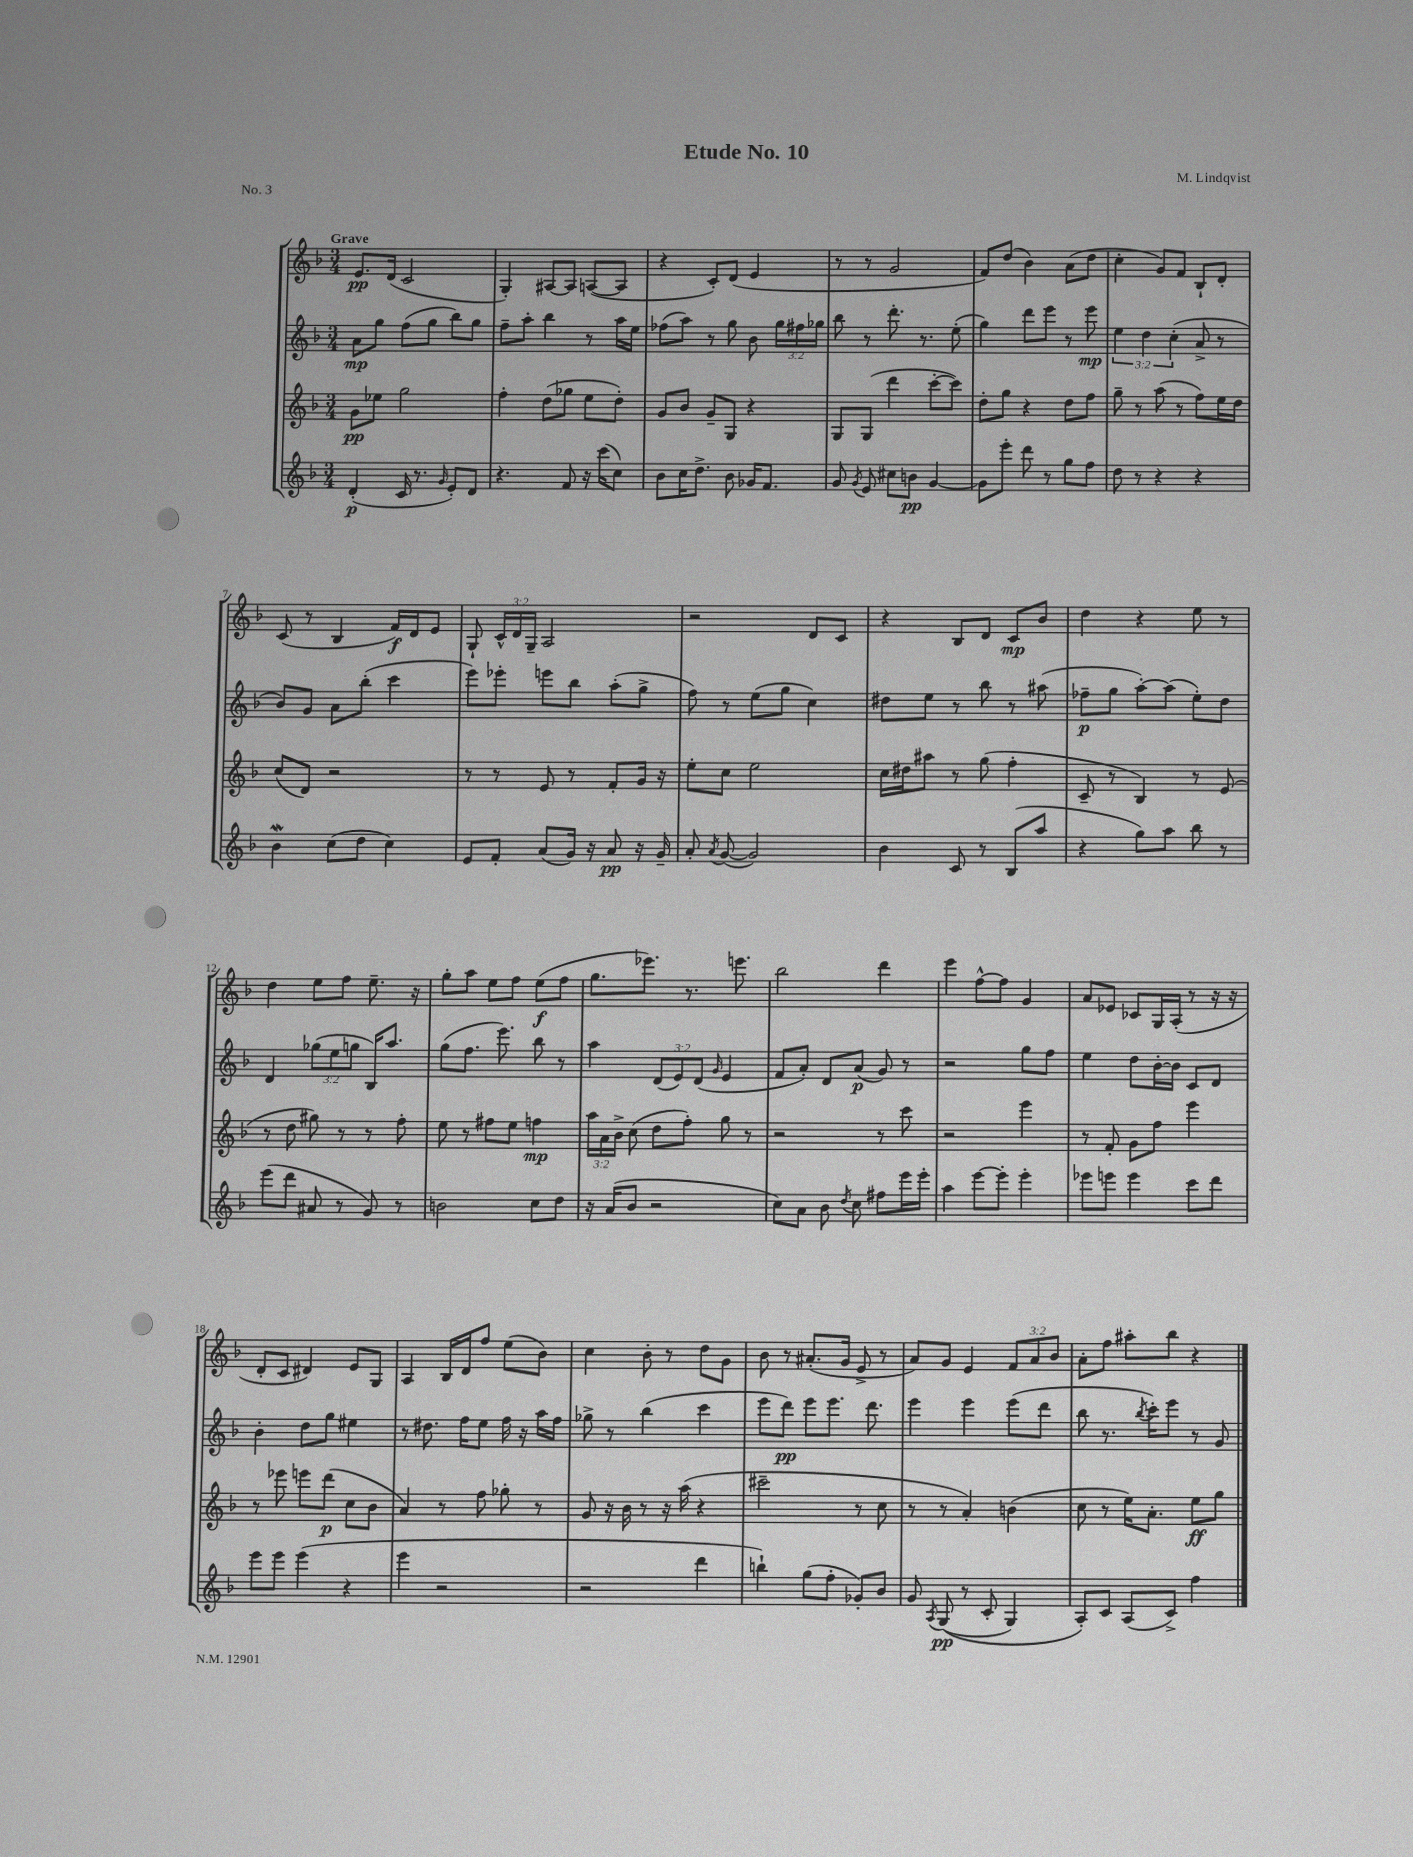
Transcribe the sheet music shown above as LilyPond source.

\header { title = "Etude No. 10" composer = "M. Lindqvist" piece = "No. 3" }
<<
\new StaffGroup <<
\new Staff = "s0" {
    \clef treble \key f \major \numericTimeSignature \time 3/4 \override Staff.TupletNumber.text = #tuplet-number::calc-fraction-text \tempo "Grave"
    \autoBeamOff e'8.[\pp d'16]( c'2 |
    g4-.) ais8[~ ais8] a8[~( a8] |
    r4 c'8[-.) d'8]( e'4 |
    r8 r8 g'2 |
    f'8[) d''8]( bes'4) a'8[( d''8] |
    c''4-. g'8[) f'8] bes8[-! d'8]-. |
    c'8( r8 bes4 f'16[\f) d'16 e'8] |
    g8-! \tuplet 3/2 { c'16[-^ d'16 g16]-- } a2 |
    r2 d'8[ c'8] |
    r4 bes8[ d'8] c'8[\mp bes'8] |
    d''4 r4 e''8 r8 |
    d''4 e''8[ f''8] e''8.-- r16 |
    g''8[-. a''8] e''8[ f''8] e''8[\f( f''8] |
    g''8.[ ees'''8.]) r8. e'''8. |
    bes''2 d'''4 |
    e'''4 f''8[~-^ f''8] g'4 |
    a'8[ ees'8] ces'8[ g16 a16]-.( r8 r16 r16 |
    d'8[-. c'8] dis'4) e'8[ g8] |
    a4 bes16[ d'16 f''8] e''8[( bes'8]) |
    c''4 bes'8-. r8 d''8[ g'8] |
    bes'8 r8 ais'8.[-.( g'16] e'8-> r8 |
    a'8[) g'8] e'4 \tuplet 3/2 { f'8[ a'8 bes'8] } |
    a'8[-. f''8] ais''8[-. bes''8] r4 \bar "|." |
}
\new Staff = "s1" {
    \clef treble \key f \major \numericTimeSignature \time 3/4 \override Staff.TupletNumber.text = #tuplet-number::calc-fraction-text
    \autoBeamOff a'8[\mp g''8] f''8[( g''8] bes''8[) g''8] |
    f''8[-- a''8]-. bes''4 r8 a''16[ e''16] |
    fes''8[( a''8]) r8 g''8 bes'8 \tuplet 3/2 { g''16[ fis''16 ges''16] } |
    bes''8 r8 d'''8.-. r8. e''8-.( |
    g''4) d'''8[ e'''8] r8 e'''8\mp |
    \tuplet 3/2 { e''4 d''4 c''4-.( } a'8-> r8 |
    bes'8[) g'8] a'8[ bes''8]-.( c'''4 |
    e'''8[) ees'''8]-. e'''8[ bes''8] a''8[-.( g''8]-> |
    f''8) r8 e''8[( g''8] c''4) |
    dis''8[ e''8] r8 bes''8 r8 ais''8( |
    fes''8[--\p g''8] a''8[~-.) a''8]( e''8[-.) d''8] |
    d'4 \tuplet 3/2 { ges''8[( e''8 g''8] } bes16[) a''8.] |
    g''8[( f''8.] e'''8.) bes''8 r8 |
    a''4 \tuplet 3/2 { d'8[( e'8) d'8]( } \grace { g'16 } e'4 |
    f'8[ a'8]-.) d'8[ a'8]\p( g'8) r8 |
    r2 g''8[ f''8] |
    e''4 d''8[ bes'16~-. bes'16] c'8[ d'8] |
    bes'4-. d''8[ g''8] eis''4 |
    r8 dis''8. f''16[ e''8] f''16 r16 a''16[ f''16] |
    ges''8-> r8 bes''4( c'''4 |
    e'''8[ d'''8]\pp) e'''8[ e'''8.] d'''8. |
    e'''4 e'''4 e'''8[( d'''8] |
    bes''8 r8. \acciaccatura { bes''8 } c'''16[-.) e'''8] r8 g'8 \bar "|." |
}
\new Staff = "s2" {
    \clef treble \key f \major \numericTimeSignature \time 3/4 \override Staff.TupletNumber.text = #tuplet-number::calc-fraction-text
    \autoBeamOff g'8[\pp ees''8] g''2 |
    f''4-. d''8[( ges''8] e''8[ d''8]-.) |
    g'8[ bes'8] g'8[-- g8] r4 |
    g8[ g8]( d'''4 c'''8[~-. c'''8]) |
    d''8[-. g''8] r4 d''8[ f''8] |
    g''8-- r8 a''8( r8 f''8[) e''16 d''16] |
    c''8[( d'8]) r2 |
    r8 r8 e'8 r8 f'8[-. g'16] r16 |
    e''8[-. c''8] e''2 |
    c''16[ dis''16 ais''8] r8 g''8( f''4-. |
    c'8-- r8 bes4) r8 e'8( |
    r8 d''8 gis''8) r8 r8 f''8-. |
    e''8 r8 fis''8[ e''8] f''4\mp |
    \tuplet 3/2 { a''16[ a'16 bes'16]-> } c''8( d''8[ f''8]-.) g''8 r8 |
    r2 r8 c'''8 |
    r2 e'''4 |
    r8 f'8-. g'8[ f''8] e'''4 |
    r8 ees'''8 e'''8[ d'''8]\p( c''8[ bes'8] |
    a'4) r8 f''8 ges''8-. r8 |
    g'8 r16 bes'16 r8 r16 a''16( r4 |
    cis'''2-- r8 c''8 |
    r8 r8 a'4-.) b'4( |
    c''8 r8 e''16[) a'8.]-. e''8[\ff g''8] \bar "|." |
}
\new Staff = "s3" {
    \clef treble \key f \major \numericTimeSignature \time 3/4
    \autoBeamOff d'4-.\p( c'16 r8. \grace { g'16 } e'8[-.) d'8] |
    r4. f'8 r16 c'''16[( c''8]) |
    bes'8[ c''16 d''8.]-> bes'8 ges'16[ f'8.] |
    g'8 \acciaccatura { g'8 } e'8 cis''8[ b'8]\pp g'4~ |
    g'8[ e'''8]-. d'''8 r8 g''8[ f''8] |
    d''8 r8 r4 r4 |
    bes'4\mordent c''8[( d''8] c''4) |
    e'8[ f'8]-. a'8[( g'16]) r16 a'8\pp r16 g'16-- |
    a'8-. \acciaccatura { a'8 } g'8~( g'2) |
    bes'4 c'8 r8 bes8[( a''8] |
    r4 g''8[) a''8] bes''8 r8 |
    e'''8[( d'''8] ais'8 r8 g'8) r8 |
    b'2 c''8[ d''8] |
    r16 a'16[( bes'8] r2 |
    c''8[) a'8] bes'8 \acciaccatura { d''8 } c''8 fis''8[ e'''16 e'''16]-. |
    a''4 e'''8[~ e'''8]-. e'''4-. |
    ees'''8[ e'''8] e'''4 c'''8[ d'''8] |
    e'''8[ e'''8] e'''4( r4 |
    e'''4 r2 |
    r2 d'''4 |
    b''4-!) g''8[( f''8]-. ges'8[-.) bes'8] |
    g'8 \acciaccatura { a8 } g8\pp(\( r8 c'8-. g4) |
    a8[-.\) c'8] a8[( c'8]->) f''4 \bar "|." |
}
>>
>>
